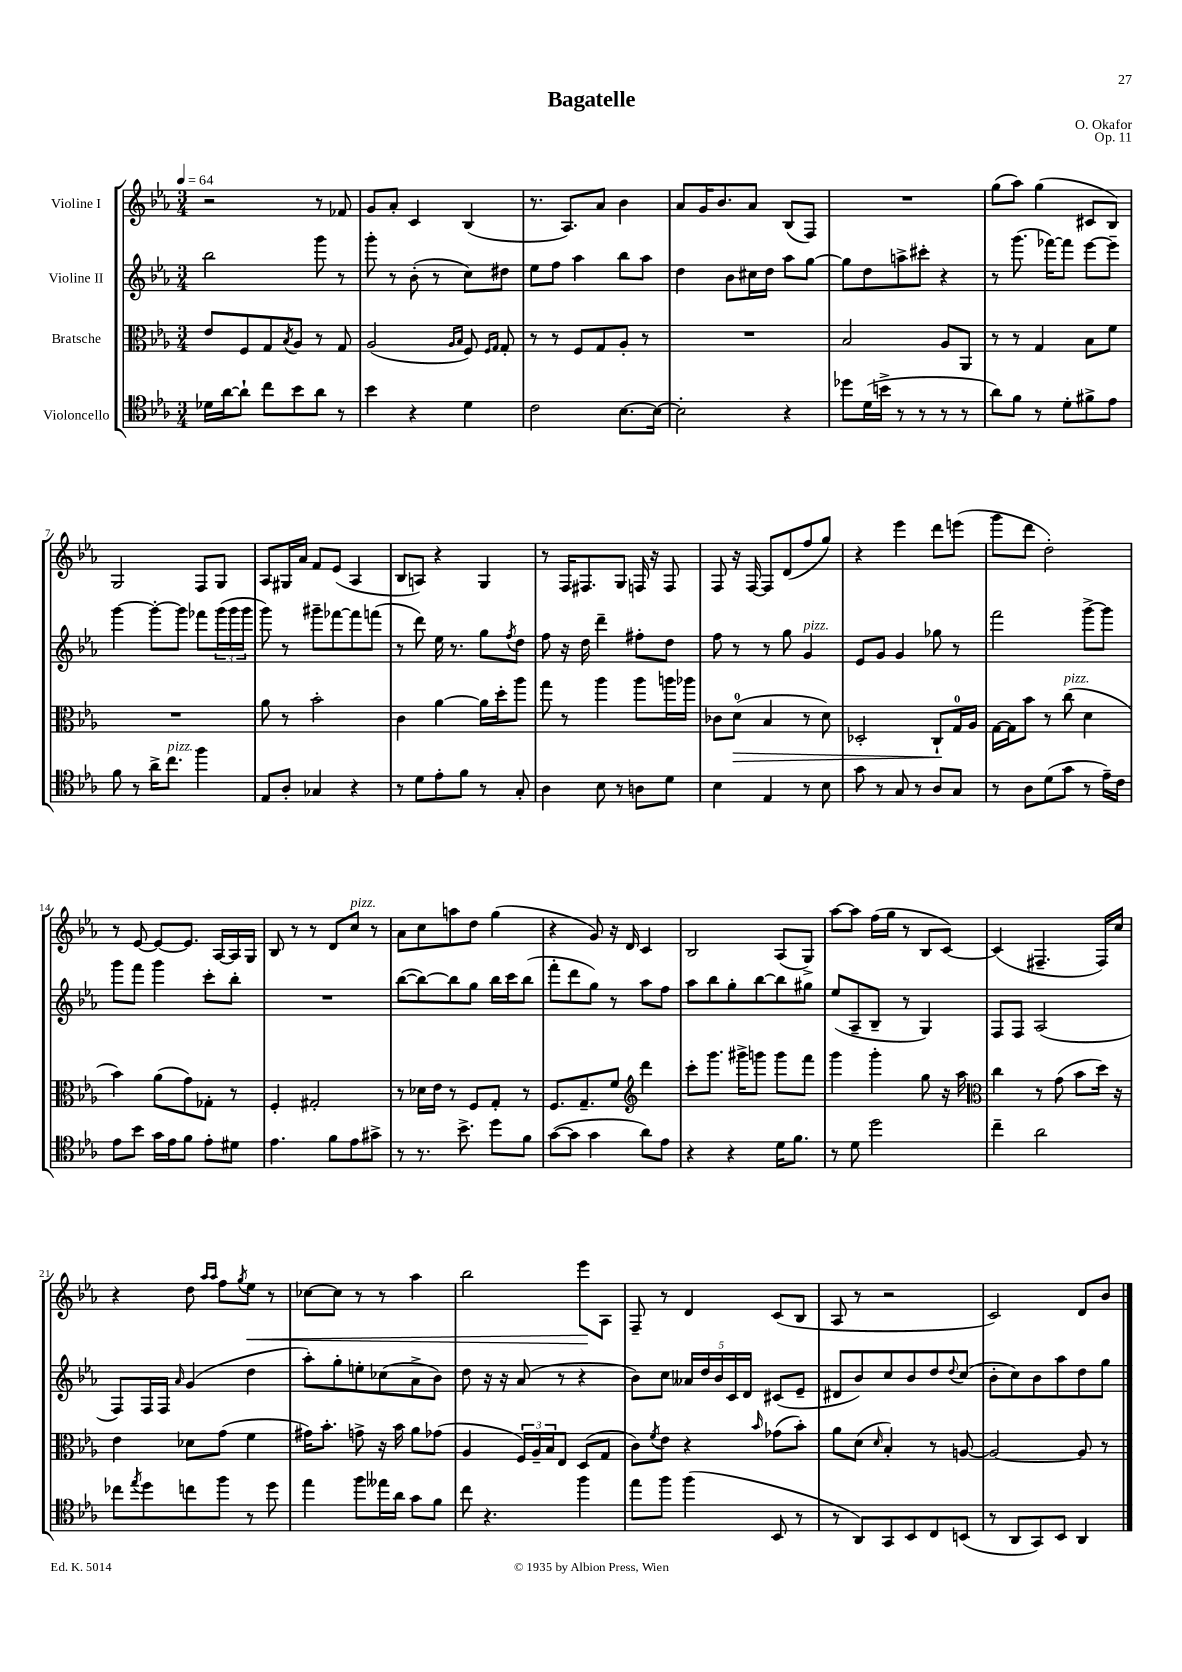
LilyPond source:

\header { title = "Bagatelle" composer = "O. Okafor" opus = "Op. 11" }
<<
\new StaffGroup <<
\new Staff = "s0" \with { instrumentName = "Violine I" } {
    \clef treble \key ees \major \numericTimeSignature \time 3/4 \tempo 4 = 64
    r2 r8 fes'8 |
    g'8 aes'8-. c'4 bes4( |
    r8. aes8.) aes'8 bes'4 |
    aes'8 g'16 bes'8. aes'8 bes8( f8) |
    R2. |
    g''8( aes''8) g''4( cis'8 bes8) |
    g2 f8 g8 |
    aes8 gis16 aes'16 f'8 ees'8( aes4 |
    bes8 a8) r4 g4 |
    r8 f16 fis8. g8 f16 r16 f8 |
    f8 r16 f16~ f8 d'8( f''8 g''8) |
    r4 ees'''4 d'''8 e'''8( |
    g'''8 d'''8 d''2-.) |
    r8 ees'8~ ees'8~ ees'8. aes16~ aes16 g16 |
    bes8 r8 r8 d'8 c''8^\markup { \italic "pizz." } r8 |
    aes'8 c''8 a''8 d''8 g''4( |
    r4 g'8) r16 d'16 c'4 |
    bes2 aes8( g8->) |
    aes''8~ aes''8 f''16( g''16 r8 bes8 c'8~) |
    c'4( fis4.-- fis16) c''16 |
    r4 d''8 \grace { aes''16 aes''16 } f''8 \acciaccatura { g''8 } ees''8\< r8 |
    ces''8~ ces''8 r8 r8 aes''4 |
    bes''2 ees'''8\! aes8 |
    f8-- r8 d'4 c'8( bes8 |
    aes8 r8 r2 |
    c'2) d'8 bes'8 \bar "|." |
}
\new Staff = "s1" \with { instrumentName = "Violine II" } {
    \clef treble \key ees \major \numericTimeSignature \time 3/4
    bes''2 g'''8 r8 |
    g'''8-. r8 bes'8-.( r8 c''8) dis''8 |
    ees''8 f''8 aes''4 bes''8 aes''8 |
    d''4 bes'8 cis''16 d''16 aes''8 g''8~ |
    g''8 d''8 a''8-> cis'''8-. r4 |
    r8 g'''8.( fes'''16~) fes'''8 ees'''8~ ees'''8-- |
    g'''4~ g'''8~-. g'''8 fes'''8 \tuplet 3/2 { g'''16( g'''16 g'''16 } |
    g'''8) r8 gis'''8-- fes'''8~ fes'''8 f'''8( |
    r8 d'''8) ees''16 r8. g''8 \acciaccatura { f''8 } d''8 |
    f''8 r16 d''16 d'''4-- fis''8-. d''8 |
    f''8 r8 r8 g''8 g'4^\markup { \italic "pizz." } |
    ees'8 g'8 g'4 ges''8 r8 |
    f'''2 g'''8~-> g'''8 |
    g'''8 f'''8 g'''4 c'''8-. bes''8-. |
    R2. |
    bes''8~( bes''8~) bes''8 g''8 bes''16 c'''16 bes''8( |
    f'''8-. d'''8 g''8) r8 aes''8 f''8 |
    aes''8 bes''8 g''8-. bes''8~ bes''8 gis''8 |
    ees''8( aes8-- bes8-- r8 g4) |
    f8 f8 aes2( |
    f8) f16 f16 \grace { aes'16 } g'4( d''4 |
    aes''8-.) g''8-. e''8-. ces''8( aes'8-> bes'8) |
    d''8 r16 r16 aes'8( r8 r4 |
    bes'8) c''8 \tuplet 5/4 { aeses'16 d''16 bes'16 c'16 d'16 } cis'8( ees'8-- |
    dis'8 bes'8) c''8 bes'8 d''8 \appoggiatura { d''8 } c''8( |
    bes'8-. c''8) bes'8 aes''8 d''8 g''8 \bar "|." |
}
\new Staff = "s2" \with { instrumentName = "Bratsche" } {
    \clef alto \key ees \major \numericTimeSignature \time 3/4
    ees'8 f8 g8 \acciaccatura { bes8 } aes8 r8 g8 |
    aes2( \grace { aes16 bes16 } f8) \grace { f16 g16 } g8-. |
    r8 r8 f8 g8 aes8-. r8 |
    R2. |
    bes2 aes8 aes,8 |
    r8 r8 g4 bes8 f'8 |
    R2. |
    aes'8 r8 bes'2-. |
    c'4 aes'4~ aes'16 d''16-. aes''8 |
    g''8 r8 aes''4 aes''8 a''16 aes''16 |
    ces'8 d'8-0\>( bes4 r8 d'8) |
    des2-. c8-!\! g16-0 aes16 |
    g16~ g16 bes'8 r8 c''8^\markup { \italic "pizz." }( d'4 |
    bes'4) aes'8( g'8) ges8-. r8 |
    f4-. gis2-. |
    r8 des'16 ees'16 r8 f8 g8-. r8 |
    f8. g8.-- f'8 \clef treble d'''4 |
    c'''8-. g'''8. gis'''16-> g'''8 g'''8 f'''8 |
    g'''4 g'''4-. g''8 r16 aes''16 |
    \clef alto c''4 r8 g'8( bes'8 d''16) r16 |
    ees'4 des'8 g'8( f'4 |
    gis'16) bes'8.-. g'8-> r16 bes'16 aes'8 ges'8( |
    aes4 \tuplet 3/2 { f16) aes16-- bes16 } ees8 d8( g8 |
    c'8) \acciaccatura { f'8 } ees'8 r4 \grace { bes'16 } ges'8( bes'8-.) |
    aes'8 d'8( \grace { d'16 } bes4-.) r8 a8~ |
    a2~ a8 r8 \bar "|." |
}
\new Staff = "s3" \with { instrumentName = "Violoncello" } {
    \clef tenor \key ees \major \numericTimeSignature \time 3/4
    des'16 aes'16~ aes'8-! c''8 bes'8 aes'8 r8 |
    bes'4 r4 d'4 |
    c'2 bes8.~ bes16~ |
    bes2-. r4 |
    des''8 d'16( b'16-> r8 r8 r8 r8 |
    aes'8) f'8 r8 d'8-. fis'8-> ees'8 |
    f'8 r8 aes'16-> c''8.^\markup { \italic "pizz." } f''4 |
    ees8 aes8-. ges4 r4 |
    r8 d'8 ees'8-. f'8 r8 g8-. |
    aes4 bes8 r8 a8 d'8 |
    bes4 ees4 r8 bes8 |
    g'8 r8 g8 r8 aes8 g8 |
    r8 aes8 d'8( g'8 r8 ees'16--) c'16 |
    ees'8 bes'8 g'16 ees'16 f'8 ees'8-. dis'8 |
    ees'4. f'8 ees'8 gis'8-> |
    r8 r8. bes'8.-> d''8 f'8 |
    g'8~( g'8 g'4 aes'8) ees'8 |
    r4 r4 d'16 f'8. |
    r8 d'8 d''2 |
    c''4-- aes'2 |
    ces''8 \acciaccatura { ees''8 } d''8 c''8 f''8 r8 d''8 |
    ees''4 f''8 eeses''16 aes'16 g'8 f'8 |
    c''8 r4. f''4 |
    ees''8 f''8 f''4( bes,8 r8 |
    r8 aes,8) g,8 bes,8 c8 b,8( |
    r8 aes,8 g,8) bes,8 aes,4 \bar "|." |
}
>>
>>
